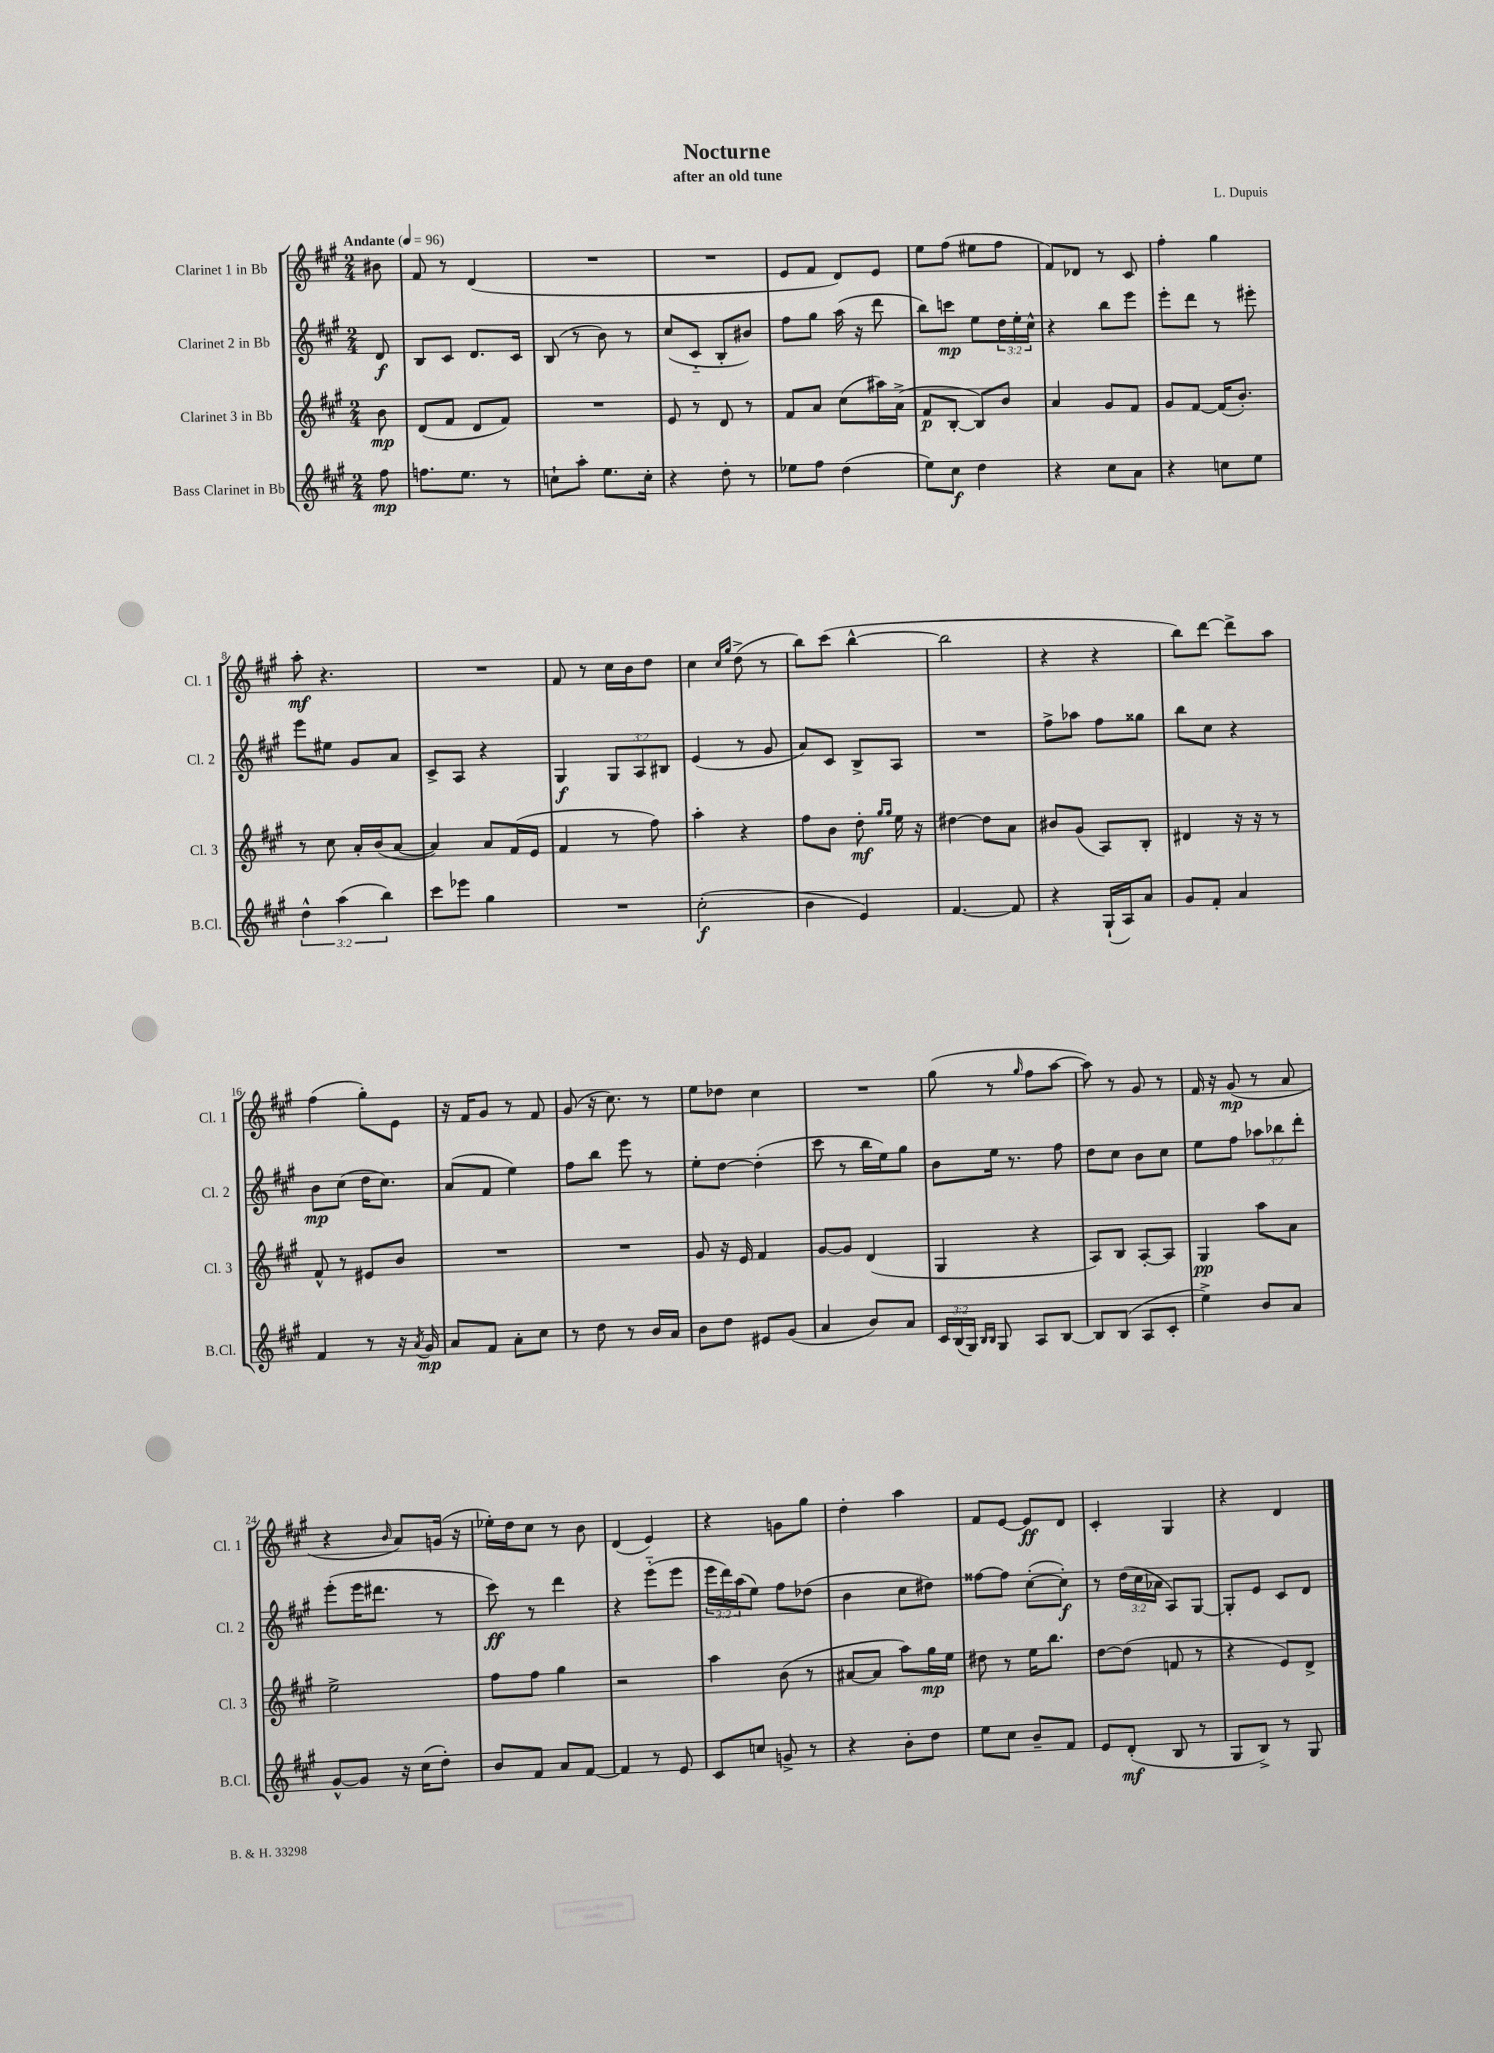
\header { title = "Nocturne" composer = "L. Dupuis" subtitle = "after an old tune" }
<<
\new StaffGroup <<
\new Staff = "s0" \with { instrumentName = "Clarinet 1 in Bb" shortInstrumentName = "Cl. 1" } {
    \clef treble \key a \major \numericTimeSignature \time 2/4 \partial 8 \tempo "Andante" 4 = 96
    bis'8 |
    fis'8 r8 d'4( |
    R2 |
    R2 |
    e'8 fis'8 d'8) e'8 |
    e''8 fis''8( eis''8 fis''8 |
    fis'8) des'8 r8 cis'8 |
    fis''4-. gis''4 |
    a''8-.\mf r4. |
    R2 |
    fis'8 r8 cis''16 b'16 d''8 |
    cis''4 \grace { cis''16 gis''16 } d''8->( r8 |
    b''8) cis'''8( b''4~-^ |
    b''2 |
    r4 r4 |
    b''8) d'''8~ d'''8-> a''8 |
    fis''4( gis''8-.) e'8 |
    r16 fis'16 gis'8 r8 fis'8 |
    gis'8( r16 cis''8.) r8 |
    e''8 des''8 cis''4 |
    R2 |
    gis''8( r8 \grace { gis''16 } fis''8 a''8~ |
    a''8) r8 gis'8 r8 |
    fis'16 r16 gis'8\mp( r8 a'8 |
    r4 \grace { b'16 } a'8) g'16( r16 |
    ees''16-.) d''16 cis''8 r8 b'8 |
    d'4( e'4) |
    r4 g'8 gis''8 |
    d''4-. a''4 |
    fis'8 e'8~ e'8\ff d'8 |
    cis'4-. gis4 |
    r4 d'4 \bar "|." |
}
\new Staff = "s1" \with { instrumentName = "Clarinet 2 in Bb" shortInstrumentName = "Cl. 2" } {
    \clef treble \key a \major \numericTimeSignature \time 2/4 \override Staff.TupletNumber.text = #tuplet-number::calc-fraction-text \partial 8
    d'8\f |
    b8 cis'8 d'8. cis'16 |
    b8( r8 b'8) r8 |
    cis''8( cis'8-_ b8-. bis'8) |
    fis''8 gis''8 a''16( r16 d'''8 |
    b''8) c'''8\mp e''8 \tuplet 3/2 { d''16 e''16-. cis''16-^ } |
    r4 b''8 e'''8 |
    e'''8-. d'''8 r8 eis'''8-. |
    e'''8 eis''8 gis'8 a'8 |
    cis'8-> a8 r4 |
    gis4\f \tuplet 3/2 { gis8 a8 bis8 } |
    e'4( r8 gis'8 |
    a'8) cis'8 b8-> a8 |
    R2 |
    fis''8-> aes''8 fis''8 gisis''8 |
    b''8 cis''8 r4 |
    b'8\mp cis''8( d''16 cis''8.) |
    a'8( fis'8 e''4) |
    fis''8 b''8 e'''8 r8 |
    e''8-. d''8~ d''4-.( |
    cis'''8 r8 b''16 e''16) gis''8 |
    b'8 e''16 r8. fis''8 |
    d''8 cis''8 b'8 cis''8 |
    e''8 fis''8 \tuplet 3/2 { aes''8 bes''8 d'''8-. } |
    e'''8-.( e'''16 dis'''8. r8 |
    cis'''8\ff) r8 d'''4 |
    r4 e'''8-_( e'''8 |
    \tuplet 3/2 { e'''16 d'''16) a''16( } e''8) fis''8 des''8( |
    b'4 cis''8 dis''8) |
    fisis''8~ fisis''8 cis''8~-.( cis''8-.\f) |
    r8 \tuplet 3/2 { d''16( cis''16 aes'16 } a8) gis8~ |
    gis8-. e'8 cis'8 d'8 \bar "|." |
}
\new Staff = "s2" \with { instrumentName = "Clarinet 3 in Bb" shortInstrumentName = "Cl. 3" } {
    \clef treble \key a \major \numericTimeSignature \time 2/4 \partial 8
    b'8\mp |
    d'8( fis'8 d'8 fis'8) |
    R2 |
    e'8 r8 d'8 r8 |
    fis'8 a'8 cis''8( ais''16) a'16->( |
    fis'8\p b8~-. b8) b'8 |
    a'4 gis'8 fis'8 |
    gis'8 fis'8~ fis'16( b'8.-.) |
    r8 cis''8 a'16-. b'16( a'8~ |
    a'4) a'8 fis'16( e'16 |
    fis'4 r8 fis''8) |
    a''4-. r4 |
    fis''8 b'8 d''8-.\mf \grace { gis''16 gis''16 } e''16 r16 |
    dis''4~ dis''8 a'8 |
    bis'8 gis'8( a8) b8-. |
    dis'4 r16 r16 r8 |
    fis'8-^ r8 eis'8 b'8 |
    R2 |
    R2 |
    gis'8 r16 e'16 fis'4 |
    gis'8~ gis'8 d'4( |
    gis4 r4 |
    a8) b8 a8~-. a8 |
    gis4\pp a''8 a'8 |
    e''2-> |
    fis''8 fis''8 gis''4 |
    r2 |
    a''4 b'8( r8 |
    ais'8~ ais'8 a''8) gis''16\mp e''16 |
    dis''8 r8 e''16 b''8. |
    d''8~ d''8( f'8 r8 |
    r4 e'8) d'8-> \bar "|." |
}
\new Staff = "s3" \with { instrumentName = "Bass Clarinet in Bb" shortInstrumentName = "B.Cl." } {
    \clef treble \key a \major \numericTimeSignature \time 2/4 \override Staff.TupletNumber.text = #tuplet-number::calc-fraction-text \partial 8
    fis''8\mp |
    f''8. e''8. r8 |
    c''8-! a''8-. e''8. c''16-. |
    r4 d''8-. r8 |
    ees''8 fis''8 d''4( |
    e''8) cis''8\f d''4 |
    r4 cis''8 a'8 |
    r4 c''8 e''8 |
    \tuplet 3/2 { d''4-^ a''4( b''4) } |
    cis'''8 ees'''8 gis''4 |
    R2 |
    cis''2-.\f( |
    b'4 e'4) |
    fis'4.~ fis'8 |
    r4 gis16-!( a16) a'8 |
    gis'8 fis'8-. a'4 |
    fis'4 r8 r16 \acciaccatura { a'8 } gis'16\mp |
    a'8 fis'8 a'8-. cis''8 |
    r8 d''8 r8 b'16 a'16 |
    b'8 d''8 eis'8 gis'8( |
    a'4 b'8) a'8 |
    \tuplet 3/2 { cis'16 b16( gis16) } \grace { b16 b16 } gis8 a8 b8~ |
    b8 b8( a8 cis'8-. |
    e''4->) b'8 a'8 |
    gis'8~-^ gis'8 r16 cis''16( d''8-.) |
    b'8 fis'8 a'8 fis'8~ |
    fis'4 r8 e'8 |
    cis'8 c''8 g'8-> r8 |
    r4 b'8-. d''8 |
    e''8 cis''8 b'8-- fis'8 |
    e'8 d'8-.\mf( b8 r8 |
    gis8 b8->) r8 gis8 \bar "|." |
}
>>
>>
